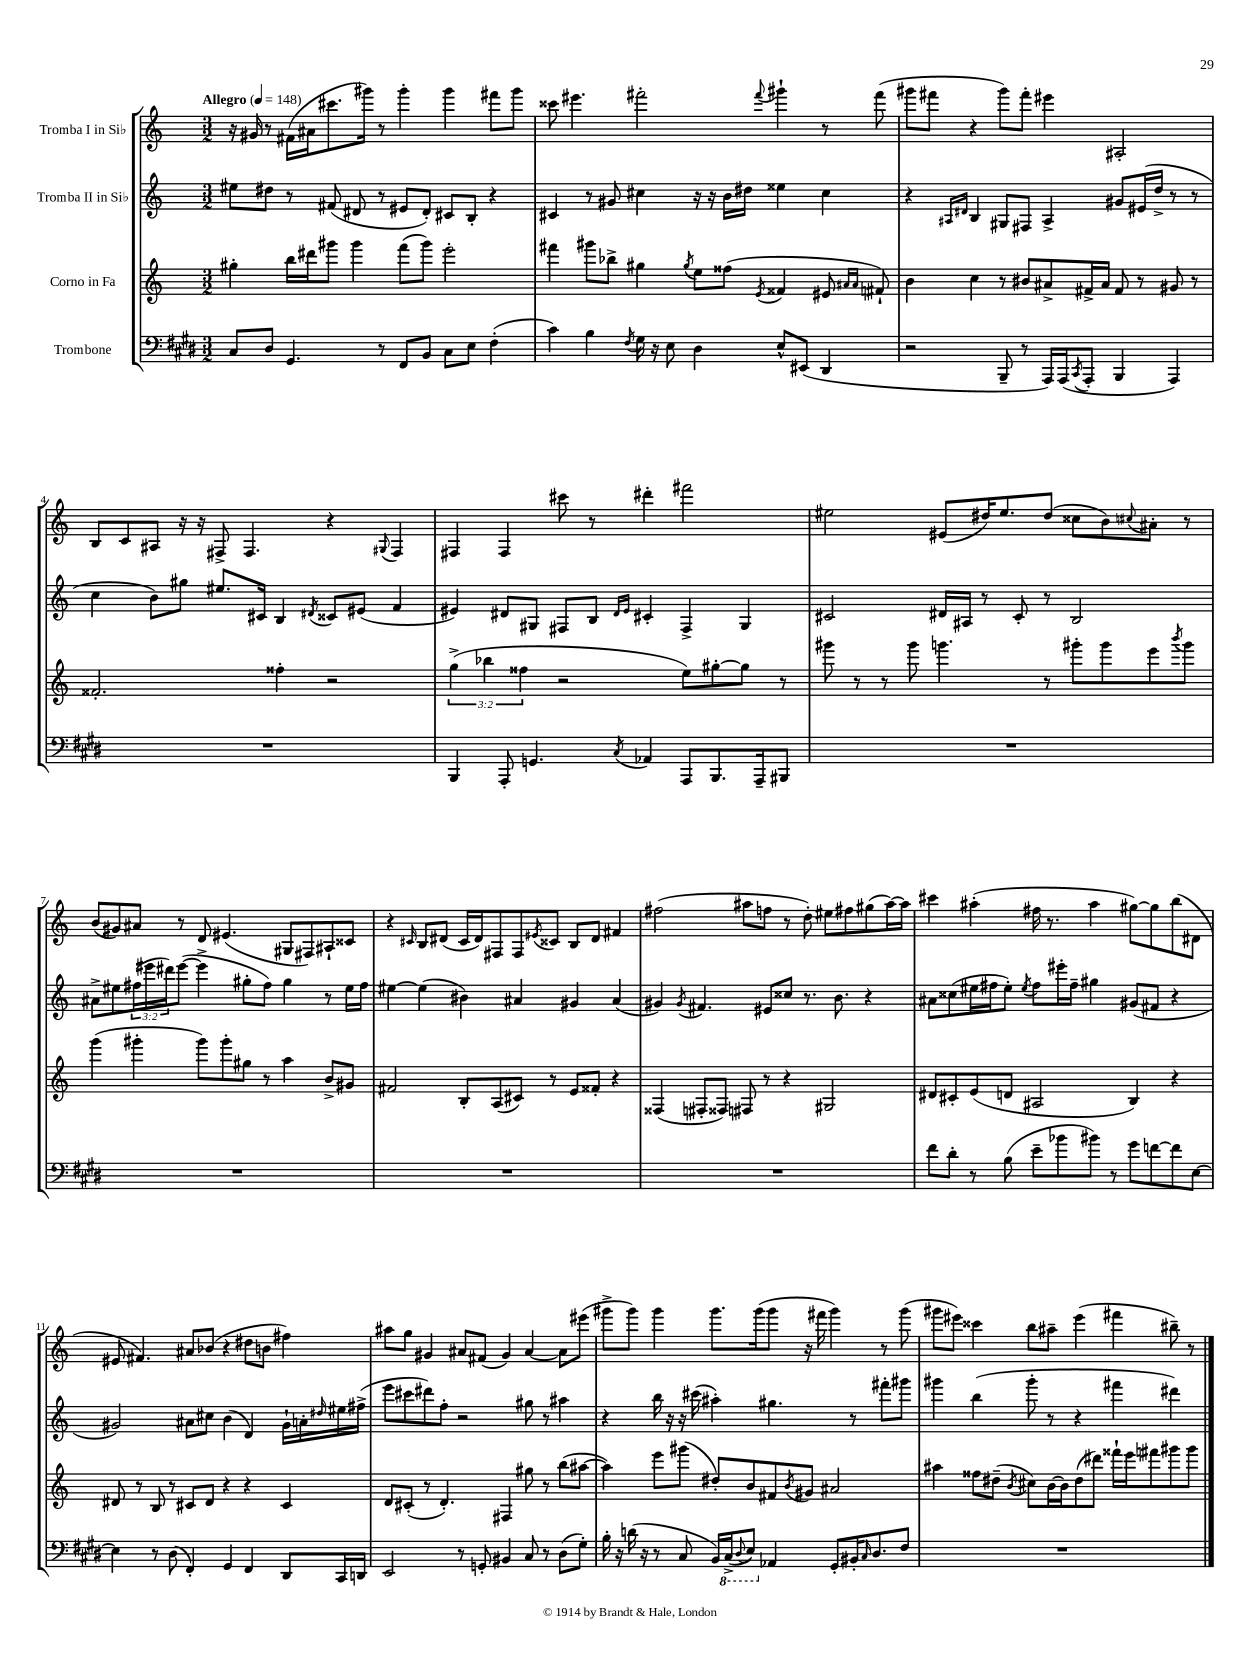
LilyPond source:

<<
\new StaffGroup <<
\new Staff = "s0" \with { instrumentName = "Tromba I in Sib" } {
    \clef treble \key c \major \numericTimeSignature \time 3/2 \tempo "Allegro" 4 = 148
    r16 gis'16 r8 fis'16( ais'16 cis'''8. gis'''16) r8 gis'''4-. gis'''4 fis'''8 gis'''8 |
    cisis'''8 eis'''4. fis'''2-. \appoggiatura { fis'''8 } gis'''4-! r8 fis'''8( |
    gis'''8 fis'''8 r4 gis'''8) fis'''8-. eis'''4 ais2-. |
    b8 c'8 ais8 r16 r16 fis8-> fis4. r4 \appoggiatura { gis8 } fis4 |
    fis4 fis4 cis'''8 r8 dis'''4-. fis'''2 |
    eis''2 eis'8( dis''16) eis''8. dis''8( cisis''8 b'8) \appoggiatura { cis''8 } ais'8-. r8 |
    b'8( gis'8) ais'8 r8 d'8 eis'4.( gis8 fis8) ais8-! cisis'8 |
    r4 \grace { cis'16 } b8 dis'8( cis'16 dis'16) fis8 fis8 \acciaccatura { eis'8 } cisis'8 b8 dis'8 fis'4 |
    fis''2( ais''8 f''8 r8 d''8-.) eis''8 fis''8 gis''8( ais''16~) ais''16 |
    cis'''4 ais''4-.( fis''16 r8. ais''4 gis''8~) gis''8 b''8( dis'8 |
    eis'8 fis'4.) ais'8 bes'8( r4 dis''8 b'8 fis''4) |
    ais''8 g''8 gis'4 ais'8 fis'8( gis'4) ais'4~ ais'8 eis'''8( |
    gis'''8-> gis'''8) gis'''4 gis'''8. gis'''16( gis'''8 r16 fis'''16 gis'''4) r8 gis'''8( |
    gis'''8 eis'''8) cisis'''4 b''8 ais''8-- eis'''4( fis'''4 bis''8--) r8 \bar "|." |
}
\new Staff = "s1" \with { instrumentName = "Tromba II in Sib" } {
    \clef treble \key c \major \numericTimeSignature \time 3/2 \override Staff.TupletNumber.text = #tuplet-number::calc-fraction-text
    eis''8 dis''8 r8 fis'8( dis'8 r8 eis'8 dis'8-.) cis'8 b8-. r4 |
    cis'4 r8 gis'8 cis''4 r16 r16 b'16 dis''16 eisis''4 cis''4 |
    r4 \grace { ais16 dis'16 } b4 gis8 fis8 ais4-> gis'8 eis'16( d''16-> r8 r8 |
    c''4 b'8) gis''8 eis''8. cis'16 b4 \acciaccatura { dis'8 } cisis'8 eis'8( f'4 |
    eis'4) dis'8 gis8 fis8 b8 \grace { dis'16 eis'16 } cis'4-. fis4-> gis4 |
    cis'2 dis'16 ais16 r8 cis'8-. r8 b2 |
    ais'8-> eis''8 \tuplet 3/2 { fis''16( eis'''16 dis'''16) } eis'''8~( eis'''4-> gis''8-. fis''8) gis''4 r8 eis''16 fis''16 |
    eis''4~ eis''4( bis'4) ais'4 gis'4 ais'4( |
    gis'4) \acciaccatura { gis'8 } fis'4. eis'8 cisis''8 r8. b'8. r4 |
    ais'8 cisis''8( eis''16 fis''16 eis''8-.) \acciaccatura { eis''8 } fis''8 eis'''16-. fis''16-- gis''4 gis'8( fis'8 r4 |
    gis'2) ais'8 cis''8 b'4( d'4) gis'16-! a'16-. \grace { dis''16 } eis''16 fis''16->( |
    e'''8 cis'''8 dis'''8) f''8-. r2 gis''8 r8 ais''4 |
    r4 b''16 r16 r16 cis'''16( ais''4-.) gis''4. r8 fis'''8-. gis'''8 |
    gis'''4 b''4( gis'''8-. r8 r4 fis'''4 dis'''4) \bar "|." |
}
\new Staff = "s2" \with { instrumentName = "Corno in Fa" } {
    \clef treble \key c \major \numericTimeSignature \time 3/2 \override Staff.TupletNumber.text = #tuplet-number::calc-fraction-text
    gis''4-. b''16 dis'''16 gis'''8 gis'''4 f'''8( gis'''8) e'''2-. |
    fis'''4 gis'''8 bes''8-> gis''4 \acciaccatura { gis''8 } e''8 fisis''8( \acciaccatura { e'8 } fisis'4 eis'8 \grace { ais'16 ais'16 } fis'8-!) |
    b'4 c''4 r8 bis'8 ais'8-> fis'16-> ais'16 fis'8 r8 gis'8 r8 |
    fisis'2.-. fisis''4-. r2 |
    \tuplet 3/2 { g''4->( bes''4 fisis''4 } r2 e''8) gis''8~-. gis''8 r8 |
    gis'''8 r8 r8 gis'''8 g'''4. r8 gis'''8-. gis'''8 e'''8 \acciaccatura { b'''8 } gis'''8 |
    g'''4( gis'''4-. gis'''8) gis'''8-. gis''8 r8 a''4 b'8-> gis'8 |
    fis'2 b8-. a8( cis'8) r8 e'8 fisis'8-. r4 |
    fisis4( fis8-. fisis8) fis8 r8 r4 gis2 |
    dis'8 cis'8-. e'8( d'8 ais2 b4) r4 |
    dis'8 r8 b8 r8 cis'8 dis'8 r4 r4 cis'4 |
    d'8 cis'8-.( r8 d'4.-.) fis4 gis''8 r8 b''8( ais''8~ |
    ais''4) e'''8 gis'''8( dis''8-.) b'8 fis'8 \acciaccatura { b'8 } gis'8 ais'2 |
    ais''4 fisis''8 dis''8--( \acciaccatura { b'8 } cis''8) b'16~ b'16 dis''8( dis'''8) fisis'''16-! e'''16 fis'''8 gis'''8 gis'''8 \bar "|." |
}
\new Staff = "s3" \with { instrumentName = "Trombone" } {
    \clef bass \key e \major \numericTimeSignature \time 3/2
    cis8 dis8 gis,4. r8 fis,8 b,8 cis8 e8 fis4-.( |
    cis'4) b4 \acciaccatura { fis8 } gis16 r16 e8 dis4 e8-^ eis,8( dis,4 |
    r2 b,,8-- r8 a,,16) a,,16( \acciaccatura { cis,8 } a,,8-. b,,4 a,,4) |
    R1. |
    b,,4 a,,8-. g,4. \acciaccatura { cis8 } aes,4 a,,8 b,,8. a,,16-- bis,,8 |
    R1. |
    R1. |
    R1. |
    R1. |
    fis'8 dis'8-. r8 b8( e'8-- bes'8 bis'8) r8 gis'8 f'8~ f'8 e8~ |
    e4 r8 dis8( fis,4-.) gis,4 fis,4 dis,8 cis,16 d,16 |
    e,2 r8 g,8-. bis,4 cis8 r8 dis8( gis8-.) |
    b16-. r16 d'16( r16 r8 cis8 b,16) \ottava #-1 cis,16->( \appoggiatura { dis,8 } e,8) \ottava #0 aes,4 gis,8-. bis,16-. \grace { cis16 } dis8. fis8 |
    R1. \bar "|." |
}
>>
>>
